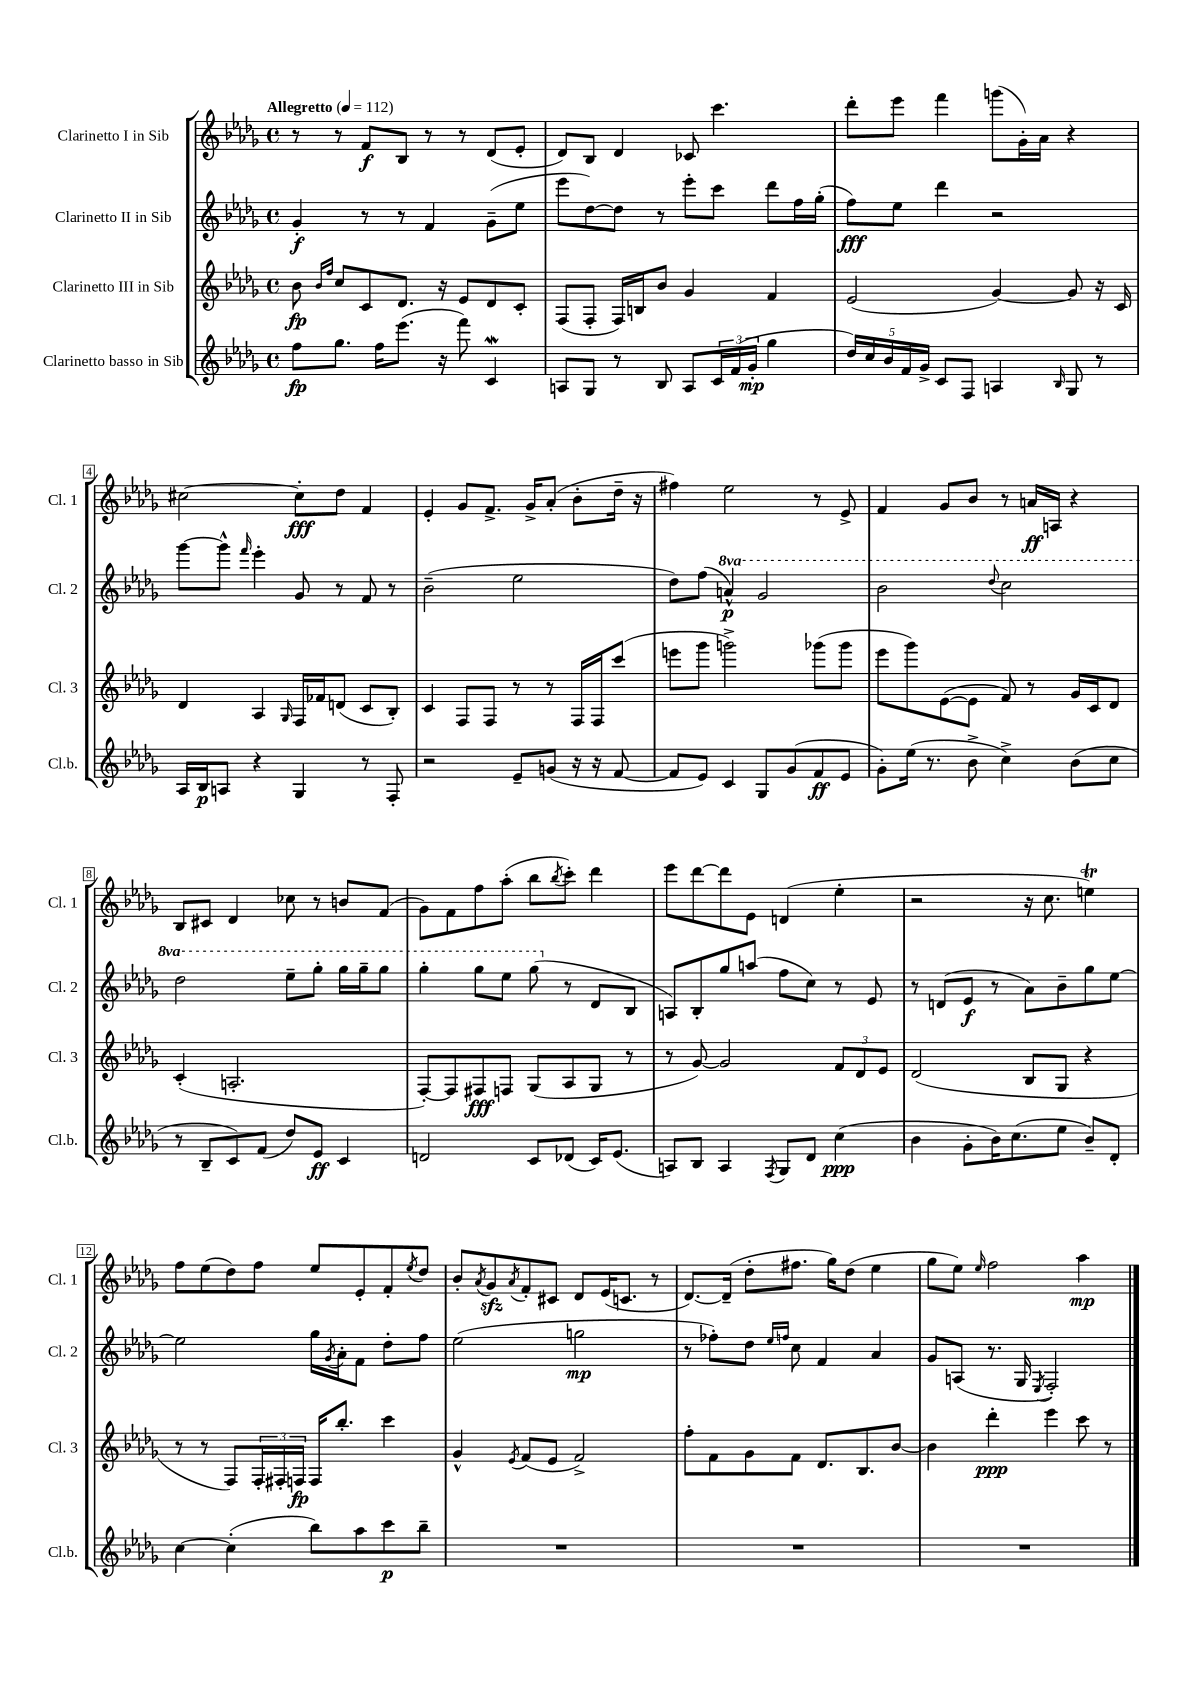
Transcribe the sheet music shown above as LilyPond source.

<<
\new StaffGroup <<
\new Staff = "s0" \with { instrumentName = "Clarinetto I in Sib" shortInstrumentName = "Cl. 1" } {
    \clef treble \key des \major \defaultTimeSignature \time 4/4 \tempo "Allegretto" 4 = 112
    r8 r8 f'8\f bes8 r8 r8 des'8( ees'8-. |
    des'8) bes8 des'4 ces'8 c'''4. |
    des'''8-. ees'''8 f'''4 g'''8( ges'16-.) aes'16 r4 |
    cis''2~ cis''8-.\fff des''8 f'4 |
    ees'4-. ges'8 f'8.-> ges'16-> aes'8-.( bes'8-. des''16-- r16 |
    fis''4) ees''2 r8 ees'8-> |
    f'4 ges'8 bes'8 r8 a'16\ff a16 r4 |
    bes8 cis'8 des'4 ces''8 r8 b'8 f'8( |
    ges'8) f'8 f''8 aes''8-.( bes''8 \acciaccatura { bes''8 } c'''8-.) des'''4 |
    ees'''8 des'''8~ des'''8 ees'8 d'4( ees''4-. |
    r2 r16 c''8. e''4\trill) |
    f''8 ees''8( des''8) f''8 ees''8 ees'8-. f'8-. \acciaccatura { ees''8 } des''8 |
    bes'8-. \acciaccatura { aes'8 } ges'8\sfz \acciaccatura { aes'8 } f'8-. cis'8 des'8 ees'16( c'8. r8 |
    des'8.~) des'16--( des''8-. fis''8. ges''16) des''8( ees''4 |
    ges''8 ees''8) \grace { ees''16 } f''2 aes''4\mp \bar "|." |
}
\new Staff = "s1" \with { instrumentName = "Clarinetto II in Sib" shortInstrumentName = "Cl. 2" } {
    \clef treble \key des \major \defaultTimeSignature \time 4/4 \set Staff.ottavationMarkups = #ottavation-simple-ordinals
    ges'4-.\f r8 r8 f'4 ges'8--( ees''8 |
    ees'''8 des''8~) des''8 r8 ees'''8-. c'''8 des'''8 f''16 ges''16-.( |
    f''8\fff) ees''8 des'''4 r2 |
    ges'''8~ ges'''8-^ \grace { f'''16 } ees'''4-. ges'8 r8 f'8 r8 |
    bes'2--( ees''2 |
    des''8) f''8( \ottava #1 a''4-^\p) ges''2 |
    bes''2 \appoggiatura { des'''8 } c'''2 |
    des'''2 ees'''8-- ges'''8-. ges'''16 ges'''16-- ges'''8 |
    ges'''4-. ges'''8 ees'''8 ges'''8( \ottava #0 r8 des'8 bes8 |
    a8) bes8-. ges''8 a''8( f''8 c''8) r8 ees'8 |
    r8 d'8( ees'8\f r8 aes'8) bes'8-- ges''8 ees''8~ |
    ees''2 ges''16 \acciaccatura { ges'8 } aes'16-. f'8 des''8-. f''8 |
    ees''2( g''2\mp |
    r8 fes''8-.) des''8 \grace { ees''16 f''16 } c''8 f'4 aes'4 |
    ges'8 a8( r8. ges16 \acciaccatura { ees8 } f2-.) \bar "|." |
}
\new Staff = "s2" \with { instrumentName = "Clarinetto III in Sib" shortInstrumentName = "Cl. 3" } {
    \clef treble \key des \major \defaultTimeSignature \time 4/4
    bes'8\fp \grace { bes'16 f''16 } c''8 c'8 des'8. r16 ees'8 des'8 c'8-. |
    f8( f8-. f16) b16 bes'8 ges'4 f'4 |
    ees'2( ges'4~) ges'8 r16 c'16 |
    des'4 aes4 \grace { ges16 } f16 fes'16 d'8( c'8 bes8-.) |
    c'4 f8 f8 r8 r8 f16 f16 c'''8( |
    e'''8 ges'''8 g'''2->) ges'''8( ges'''8 |
    ees'''8 ges'''8) ees'8~( ees'8 f'8) r8 ges'16 c'16 des'8 |
    c'4-.( a2.-. |
    f8~-.) f8 fis8\fff f8 ges8( aes8 ges8 r8 |
    r8 ges'8~) ges'2 \tuplet 3/2 { f'8 des'8 ees'8 } |
    des'2( bes8 ges8 r4 |
    r8 r8 f8) \tuplet 3/2 { f16-. fis16-. f16\fp } f16 bes''8.-. c'''4 |
    ges'4-^ \acciaccatura { ees'8 } f'8( ees'8 f'2->) |
    f''8-. f'8 ges'8 f'8 des'8. bes8. bes'8~ |
    bes'4 des'''4-.\ppp ees'''4 c'''8 r8 \bar "|." |
}
\new Staff = "s3" \with { instrumentName = "Clarinetto basso in Sib" shortInstrumentName = "Cl.b." } {
    \clef treble \key des \major \defaultTimeSignature \time 4/4
    f''8\fp ges''8. f''16 ees'''8.( r16 f'''8) c'4\mordent |
    a8 ges8 r8 bes8 a8 \tuplet 3/2 { c'16 f'16( ges'16-.\mp } ges''4 |
    \tuplet 5/4 { des''16) c''16 bes'16 f'16 ges'16-> } c'8 f8 a4 \grace { bes16 } ges8 r8 |
    aes16 bes16\p a8 r4 ges4 r8 f8-. |
    r2 ees'8-- g'8( r16 r16 f'8~ |
    f'8 ees'8) c'4 ges8 ges'8( f'8\ff ees'8 |
    ges'8-.) ees''16( r8. bes'8-> c''4->) bes'8( c''8 |
    r8 bes8-- c'8) f'8( des''8) ees'8\ff c'4 |
    d'2 c'8 des'8( c'16) ees'8.( |
    a8) bes8 a4 \acciaccatura { f8 } ges8 des'8 c''4\ppp( |
    bes'4 ges'8-. bes'16) c''8.( ees''8 bes'8--) des'8-. |
    c''4~ c''4-.( bes''8) aes''8 c'''8\p bes''8-- |
    R1 |
    R1 |
    R1 \bar "|." |
}
>>
>>
\layout { \context { \Score \override BarNumber.stencil = #(make-stencil-boxer 0.1 0.3 ly:text-interface::print) } }
